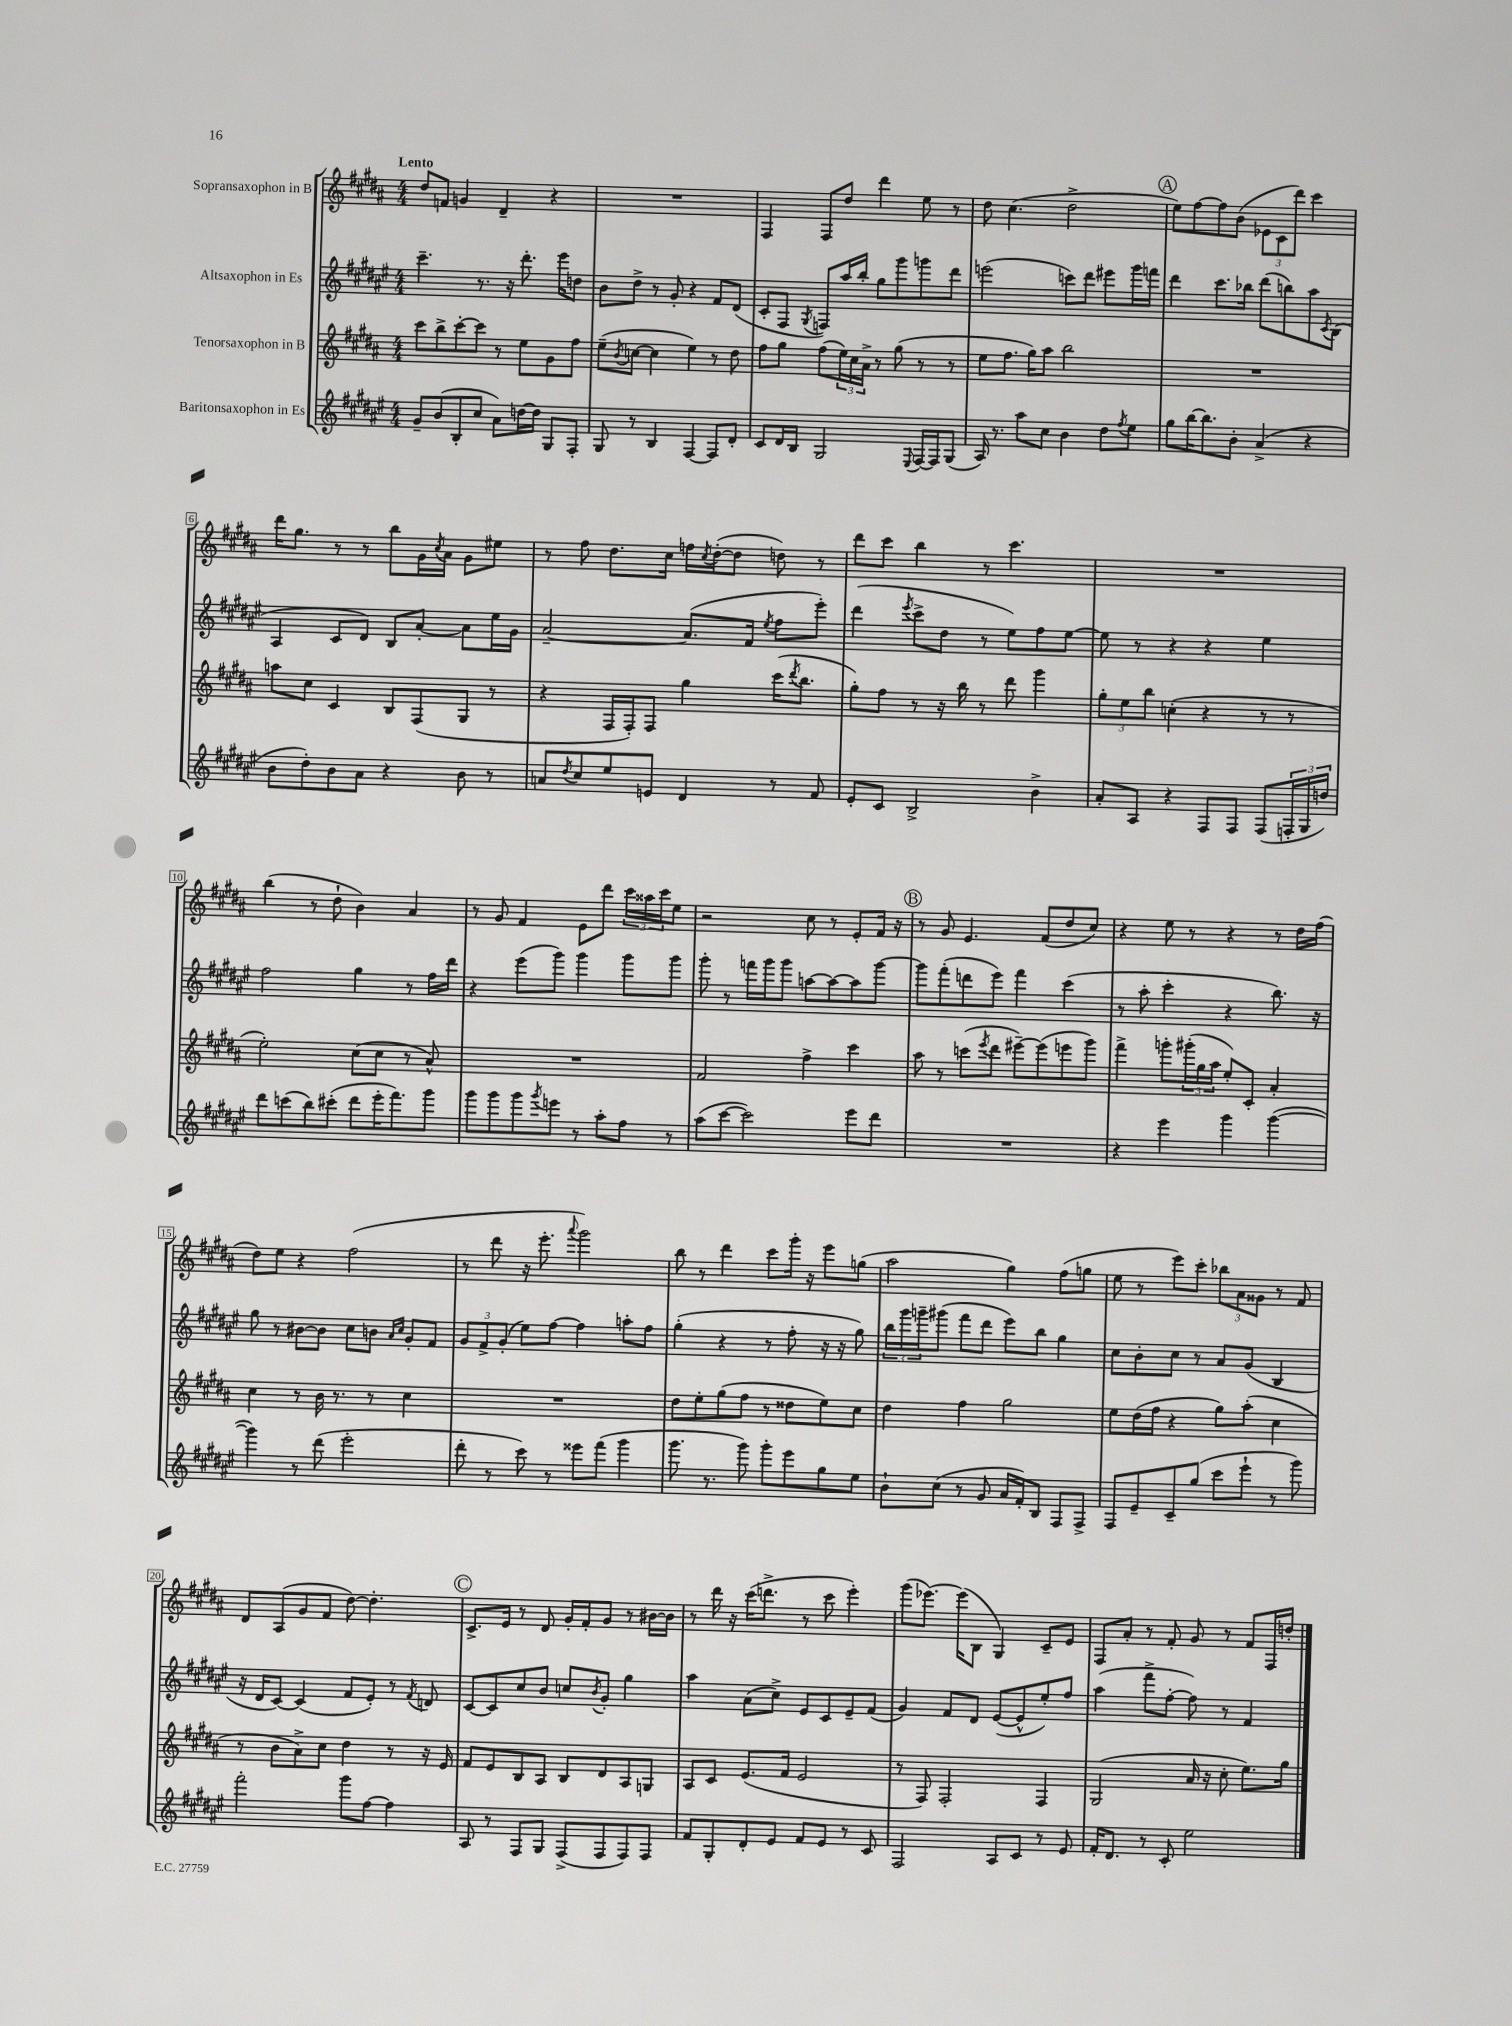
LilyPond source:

<<
\new StaffGroup <<
\new Staff = "s0" \with { instrumentName = "Sopransaxophon in B" } {
    \clef treble \key b \major \numericTimeSignature \time 4/4 \tempo "Lento"
    dis''8 f'8 g'4 dis'4-- r4 |
    R1 |
    fis4 fis8 dis''8 dis'''4 e''8 r8 |
    dis''8 cis''4.( dis''2-> |
    \mark \markup { \circle "A" } e''8) fis''8~ fis''8 b'8( \tuplet 3/2 { ees'8 cis'8 dis'''8) } cis'''4 |
    dis'''16 gis''8. r8 r8 b''8 gis'16 \acciaccatura { cis''8 } ais'16 gis'8 eis''8 |
    r8 fis''8 dis''8. cis''16 f''16 \acciaccatura { cis''8 } dis''16~-.( dis''8 d''8) r8 |
    dis'''8 cis'''8 b''4 r8 cis'''4. |
    R1 |
    b''4( r8 dis''8-! b'4) ais'4 |
    r8 gis'8 fis'4 e'8 dis'''8 \tuplet 3/2 { cis'''16 aisis''16 cis'''16 } e''8 |
    r2 cis''8 r8 e'8-. fis'16 r16 |
    \mark \markup { \circle "B" } r8 gis'8 e'4. fis'8( dis''8 cis''8) |
    r4 e''8 r8 r4 r8 dis''16 fis''16( |
    dis''8) e''8 r4 fis''2( |
    r8 dis'''8 r16 e'''8.-. \appoggiatura { ais'''8 } gis'''2) |
    b''8 r8 dis'''4 cis'''8 gis'''16-. r16 e'''8 g''8( |
    ais''2 gis''4) fis''8( g''8 |
    e''8 r8 e'''8) cis'''8-. \tuplet 3/2 { bes''8 ais'8 gisis'8 } r8 fis'8 |
    dis'8 ais8( gis'8 fis'8 dis''8~) dis''4.-. |
    \mark \markup { \circle "C" } cis'8.-> e'16 r8 dis'8 gis'16-. fis'16-. gis'8 r8 bis'16~ bis'16 |
    r8 dis'''16 r16 cis'''16( d'''8.-> r8 cis'''8 e'''4-.) |
    gis'''8( ees'''8.~) ees'''16( b8 gis4) cis'8-- e'8 |
    fis8 ais'8-. r8 fis'8-. gis'8 r8 fis'8 fis16 d''16-. \bar "|." |
}
\new Staff = "s1" \with { instrumentName = "Altsaxophon in Es" } {
    \clef treble \key fis \major \numericTimeSignature \time 4/4
    cis'''4.-- r8. r16 dis'''8.-. eis'''16 d''8 |
    b'8 dis''8-> r8 gis'8-. r4 fis'8 dis'8( |
    cis'8-. fis8 \acciaccatura { gis8 } f8) ais''16 b''16-. gis''8 gis'''8 g'''8 dis'''8 |
    e'''2( c'''8) dis'''8 eis'''8 gis'''16 f'''16 |
    \mark \markup { \circle "A" } dis'''4 cis'''8. bes''16 dis'''8( b''8) ais''8 \acciaccatura { cis'8 } b8( |
    ais4 cis'8 dis'8) b8 ais'8~-. ais'8 eis''16 gis'16 |
    ais'2~-- ais'8.( fis'16 \acciaccatura { eis''8 } fis''8 eis'''8-.) |
    dis'''4( \acciaccatura { eis'''8 } cis'''8-> dis''8 r8 eis''8) fis''8 eis''8~ |
    eis''8 r8 r4 r4 eis''4 |
    fis''2 gis''4 r8 fis''16 dis'''16 |
    r4 eis'''8( gis'''8) gis'''4 gis'''8 gis'''8 |
    gis'''8-. r8 f'''16 gis'''16 gis'''8 a''8~ a''8~ a''8 gis'''8~ |
    \mark \markup { \circle "B" } gis'''8 fis'''8-.( d'''8 eis'''8) fis'''4 cis'''4( |
    r8 ais''8-. cis'''4-. r4 b''8.) r16 |
    gis''8 r8 bis'8~ bis'8 cis''8 b'8 \grace { ais'16 cis''16 } gis'8-. fis'8 |
    \tuplet 3/2 { gis'8 fis'8-> gis'8-.( } eis''8) fis''8~ fis''4 a''8-. fis''8 |
    gis''4-.( r4 r8 fis''8-. r16 r16 gis''8) |
    \tuplet 3/2 { b''16 gis'''16 g'''16-- } gis'''8( fis'''8 dis'''8 eis'''8) b''8 gis''4 |
    cis''8 b'8-. cis''8 r8 ais'8 gis'8( b4 |
    r16 dis'16 cis'8~) cis'4( fis'8 eis'8-.) r8 \acciaccatura { fis'8 } d'8 |
    \mark \markup { \circle "C" } cis'8~ cis'8 cis''8 b'8 c''8 \acciaccatura { b'8 } gis'8-. gis''4 |
    ais''4 ais'8( cis''8->) eis'8 cis'8 eis'8-- fis'8( |
    gis'4) fis'8 dis'8 eis'8~( eis'8-^ eis''8-.) fis''8 |
    ais''4( fis'''8-> fis''8~-. fis''8) r8 fis'4 \bar "|." |
}
\new Staff = "s2" \with { instrumentName = "Tenorsaxophon in B" } {
    \clef treble \key b \major \numericTimeSignature \time 4/4
    cis'''8 b''8-> cis'''8~-. cis'''8 r8 e''8 gis'8 fis''8 |
    e''8--( \acciaccatura { b'8 } c''8~ c''4 e''4) r8 dis''8 |
    fis''8 gis''8 fis''8( \tuplet 3/2 { e''16) cis''16 ais'16-> } r8 gis''8( r8 r8 |
    e''8 fis''8. gis''16) ais''8 b''2 |
    \mark \markup { \circle "A" } R1 |
    a''8 cis''8 cis'4 b8 fis8( gis8 r8 |
    r4 fis16 fis16-.) fis8 gis''4 cis'''16( \acciaccatura { dis'''8 } b''8. |
    gis''8-.) fis''8 r8 r16 b''16 r8 dis'''8 gis'''4 |
    \tuplet 3/2 { gis''8-. e''8 b''8 } c''4-.( r4 r8 r8 |
    e''2-.) cis''8( cis''8 r8 ais'8-^) |
    R1 |
    fis'2 fis''4-> cis'''4 |
    \mark \markup { \circle "B" } ais''8 r8 c'''8( \acciaccatura { e'''8 } dis'''8 eis'''8~--) eis'''8( e'''8 gis'''8) |
    fis'''4-> g'''8-. \tuplet 3/2 { gis'''16-.( gis''16 ais''16 } e''8-.) cis'8-. ais'4-. |
    cis''4 r8 b'16 r8. r8 cis''4 |
    R1 |
    dis''8 e''8-. gis''8( fis''8 r8 disis''8 e''8) cis''8 |
    dis''4 fis''4 gis''2 |
    e''8 dis''16( fis''16 r4 gis''8) ais''8-.( cis''4 |
    r8 b'8 ais'8->) cis''8 dis''4 r8 r16 e'16 |
    \mark \markup { \circle "C" } fis'8 e'8 b8 ais8 b8 dis'8 ais8 g8 |
    ais8 cis'8 e'8.( fis'16 e'2 |
    r8 fis8) fis2-. fis4 |
    gis2( ais'16 r16 cis''8-. e''8.) gis''16 \bar "|." |
}
\new Staff = "s3" \with { instrumentName = "Baritonsaxophon in Es" } {
    \clef treble \key fis \major \numericTimeSignature \time 4/4
    gis'8-- b'8( b8-. cis''8 ais'8) d''16~ d''16 gis8 fis8-. |
    gis8 r8 b4 fis4~ fis8 dis'8-. |
    cis'8 dis'16 b16 gis2 \appoggiatura { eis8 } fis16~ fis16 gis8( |
    ais16) r8. ais''8 cis''8 b'4 dis''8 \acciaccatura { fis''8 } eis''8 |
    \mark \markup { \circle "A" } gis''8 b''16~ b''8. b'8-. ais'4->( r4 |
    b'8 dis''8-.) b'8 ais'8 r4 b'8 r8 |
    a'8 \acciaccatura { dis''8 } cis''8 eis''8 e'8 dis'4 r8 fis'8 |
    eis'8-. cis'8 b2-> b'4-> |
    ais'8-. ais8 r4 fis8 fis8 fis8( \tuplet 3/2 { f16-. gis16 d''16) } |
    dis'''8 c'''8( b''8) cis'''8-.( dis'''8 eis'''16-. fis'''8.) gis'''8 |
    gis'''8 gis'''8 gis'''8 \acciaccatura { gis'''8 } e'''8 r8 ais''8-. fis''8 r8 |
    ais''8( cis'''8~ cis'''2) eis'''8 dis'''8 |
    \mark \markup { \circle "B" } R1 |
    r4 eis'''4 gis'''4 gis'''4~( |
    gis'''4) r8 dis'''8( eis'''2-. |
    dis'''8-. r8 cis'''8) r8 eisis'''8 fis'''8( gis'''4 |
    gis'''8. r8. gis'''8) gis'''8-. eis'''8 gis''8 eis''8 |
    b'8-! cis''8( r8 gis'8 ais'16 fis'16-.) b8 fis8 fis8-> |
    fis8 eis'8-- cis'8-- gis''8( cis'''8 eis'''8-! r8 gis'''8) |
    fis'''2-. gis'''8 fis''8~ fis''4 |
    \mark \markup { \circle "C" } ais8 r8 fis8 gis8 fis8->( fis8 fis8) fis8 |
    fis'8 gis8-. dis'8-. eis'8 fis'8 eis'8 r8 cis'8 |
    fis2 ais8 cis'8 r8 eis'8 |
    fis'16-. dis'8. r8 cis'8-. eis''2 \bar "|." |
}
>>
>>
\layout { \context { \Score \override BarNumber.stencil = #(make-stencil-boxer 0.1 0.3 ly:text-interface::print) } }
